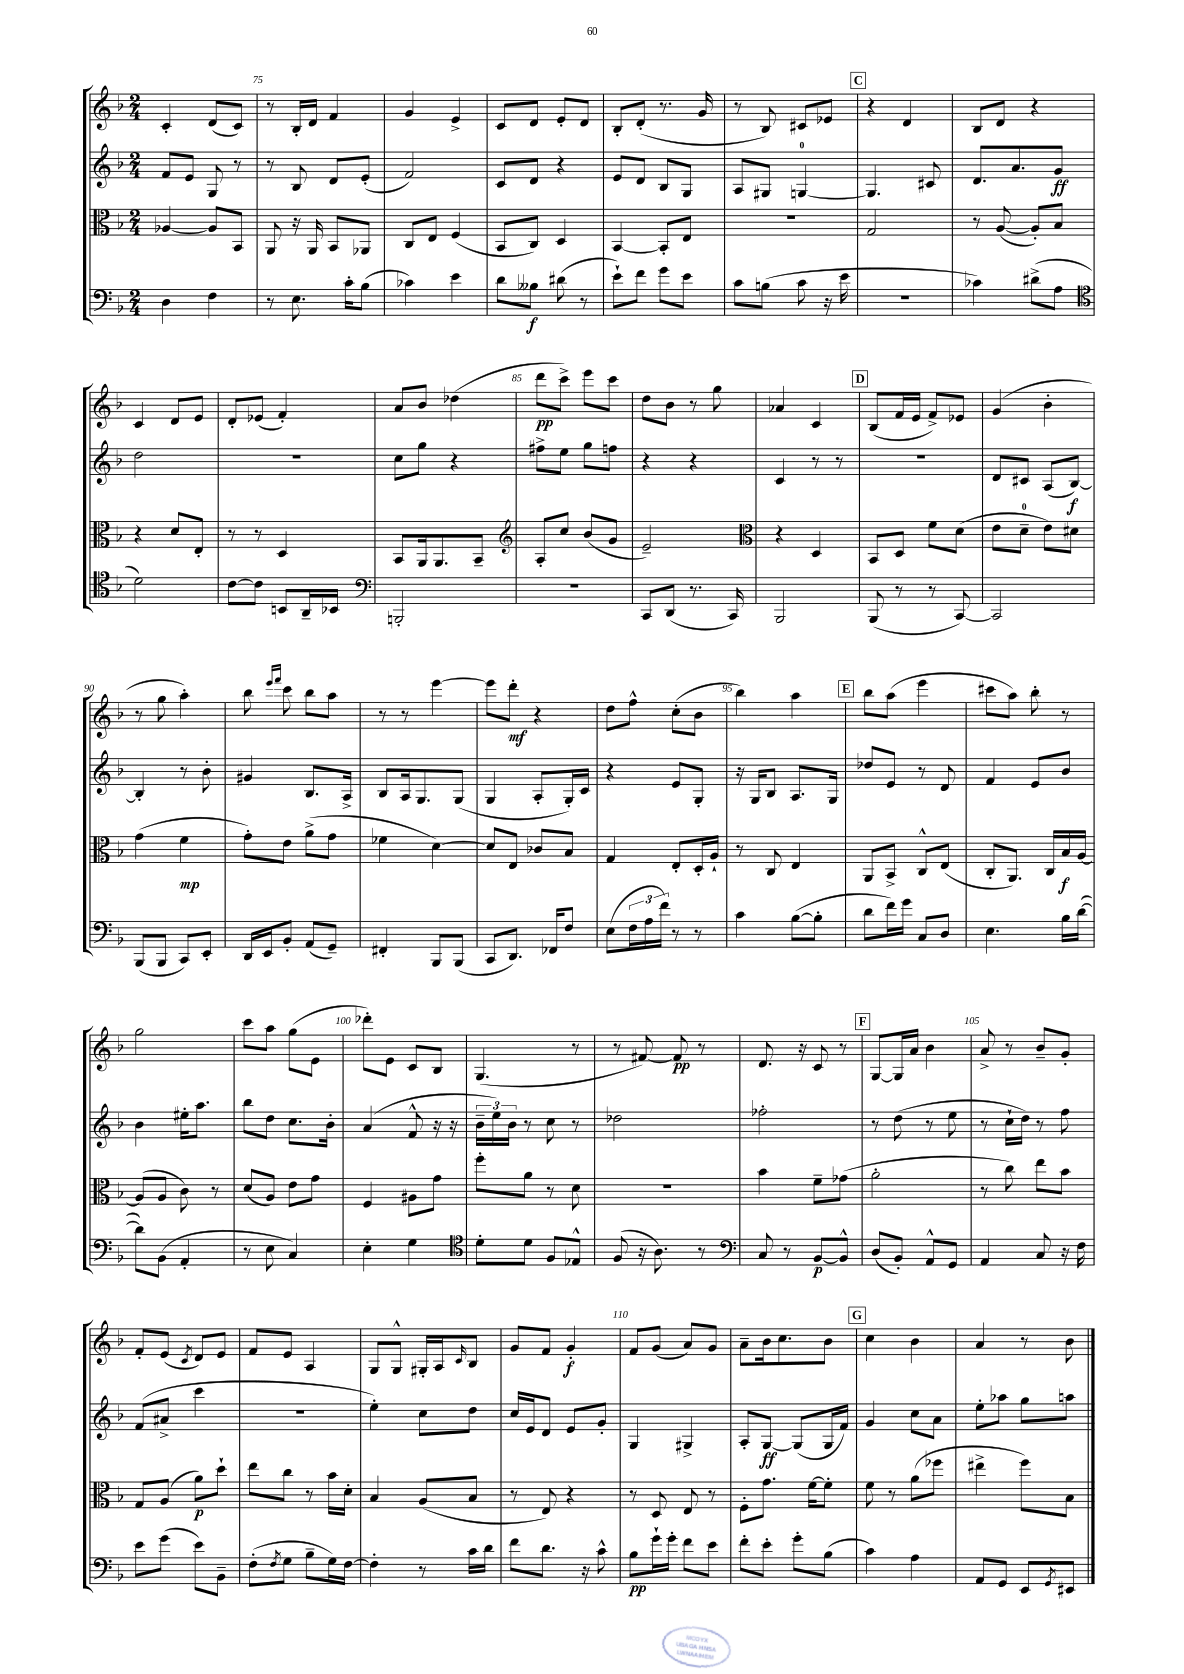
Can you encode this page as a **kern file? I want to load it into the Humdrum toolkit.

**kern	**kern	**kern	**kern
*staff4	*staff3	*staff2	*staff1
*clefF4	*clefC3	*clefG2	*clefG2
*k[b-]	*k[b-]	*k[b-]	*k[b-]
*M2/4	*M2/4	*M2/4	*M2/4
4D	[4A-	8f	4c'
.	.	8e	.
4F	8A-]	8G	(8d
.	8BB-	8r	8c)
=	=	=	=
8r	8AA	8r	8r
8.E	16r	8B-	16B-'
.	16AA	.	16d
.	8BB-	8d	4f
16c'	.	.	.
(8B-	8AA-	(8e'	.
=	=	=	=
4c-)	8C	2f)	4g
.	8E	.	.
4e	(4F	.	4e^
=	=	=	=
8d	8BB-	8c	8c
8B--	8C)	8d	8d
(8d#	4D	4r	8e'
8r	.	.	8d
=	=	=	=
8e`)	[4BB-	8e	8B-'
8f	.	8d	(8d'
8g	8BB-']	8B-	8.r
8e	8E	8G	.
.	.	.	16g
=	=	=	=
8c	2r	8A	8r
(8B	.	8G#	8B-)
8c	.	[4G	8c#
16r	.	.	8e-
16e	.	.	.
=	=	=	=
2r	2G	4.G]	4r
.	.	.	4d
.	.	8c#	.
=	=	=	=
4c-)	8r	8.d	8B-
.	([8A	.	8d
.	.	8.a	.
(8d#^	8A'])	.	4r
8A	8B-	8g	.
=	=	=	=
*clefC4	*	*	*
2d)	4r	2dd	4c
.	8d	.	8d
.	8E'	.	8e
=	=	=	=
[8c	8r	2r	8d'
8c]	8r	.	(8e-
8BB	4D	.	4f')
16AA~	.	.	.
16BB-	.	.	.
=	=	=	=
*clefF4	*	*	*
2BBB'	8BB-	8cc	8a
.	16AA	8gg	8b-
.	8.AA	.	.
.	.	4r	(4dd-
.	8BB-~	.	.
=	=	=	=
*	*clefG2	*	*
2r	8A'	8ff#^	8ddd
.	8cc	8ee	8ccc^)
.	(8b-	8gg	8eee
.	8g	8ff	8ccc
=	=	=	=
8CC	2e~)	4r	8dd
(8DD	.	.	8b-
8.r	.	4r	8r
.	.	.	8gg
16CC)	.	.	.
=	=	=	=
*	*clefC3	*	*
2BBB-	4r	4c	4a-
.	4D	8r	4c
.	.	8r	.
=	=	=	=
(8BBB-	8BB-	2r	(8B-
8r	8D	.	16f
.	.	.	16e
8r	8f	.	8f^)
[8CC)	(8d	.	8e-
=	=	=	=
2CC]	8e	8d	(4g
.	8d~	8c#	.
.	8e)	(8A	4b-'
.	8d#	[8B-)	.
=	=	=	=
(8BBB-	(4g	4B-']	8r
8BBB-	.	.	8gg
8CC)	4f	8r	4aa')
8EE'	.	8b-'	.
=	=	=	=
16DD	8g')	4g#	8bb-
16EE	.	.	.
.	.	.	16qqeee
.	.	.	16qqfff
8BB-'	8e	.	8ccc
(8AA	(8a^	8.B-	8bb-
8GG~)	8g	.	8aa
.	.	16A^	.
=	=	=	=
4FF#'	4f-	8B-	8r
.	.	16A	8r
.	.	8.G	.
8BBB-	[4d)	.	[4eee
(8BBB-	.	(8G	.
=	=	=	=
8CC	8d]	4G	8eee]
8.DD)	8E	.	8ddd'
.	8c-	8A'	4r
16FF-	.	.	.
8F	8B-	16G')	.
.	.	16c	.
=	=	=	=
(8E	4G	4r	8dd
24F	.	.	8ff^^
24A	.	.	.
24f)	.	.	.
8r	8E'	8e	(8cc'
8r	16D'	8G'	8b-
.	16A`	.	.
=	=	=	=
4c	8r	16r	4bb-)
.	.	16G	.
.	8C	8B-	.
([8B-	4E	8.A	4aa
8B-']	.	.	.
.	.	16G	.
=	=	=	=
8d	8AA	8dd-	8bb-
16f)	8BB-^	8e	(8aa
16g	.	.	.
8C	8C^^	8r	4eee
8D	(8E	8d	.
=	=	=	=
4.E	8C'	4f	8ccc#
.	8.AA)	.	8aa)
.	.	8e	8bb-'
.	16C	.	.
16B-	16B-	8b-	8r
([16d	[16A	.	.
=	=	=	=
8d])	(8A]	4b-	2gg
(8BB-	8A	.	.
4AA'	8c)	16ee#'	.
.	.	8.aa	.
.	8r	.	.
=	=	=	=
8r	(8d	8bb-	8ccc
8E	8A)	8dd	8aa
4C)	8e	8.cc	(8gg
.	8g	.	8e
.	.	16b-'	.
=	=	=	=
4E'	4F	(4a	8ddd-')
.	.	.	8e
4G	8A#	8f^^	8c
.	8g	16r	8B-
.	.	16r	.
=	=	=	=
*clefC4	*	*	*
8d'	8ff'	24b-~	(4.G
.	.	24ee)	.
.	.	24b-	.
8d	8a	8r	.
8F	8r	8cc	.
8E-^^	8d	8r	8r
=	=	=	=
(8F	2r	2dd-	8r
16r	.	.	[8f#)
8.A)	.	.	.
.	.	.	8f#]
8r	.	.	8r
=	=	=	=
*clefF4	*	*	*
8C	4b-	2ff-'	8.d
8r	.	.	.
.	.	.	16r
[8BB-	8f~	.	8c
8BB-^^]	(8g-	.	8r
=	=	=	=
(8D	2a'	8r	[8G
8BB-')	.	(8dd	16G]
.	.	.	16a
8AA^^	.	8r	4b-
8GG	.	8ee	.
=	=	=	=
4AA	8r	8r	8a^
.	8cc)	16cc`	8r
.	.	16dd)	.
8C	8ee	8r	8b-~
16r	8b-	8ff	8g'
16F	.	.	.
=	=	=	=
8e	8G	(8f	8f'
(8g	(8A	8a#^	(8e
.	.	.	8qc
8e)	8a)	4ccc	8d)
8BB-~	8dd`	.	8e
=	=	=	=
(8F'	8ee	2r	8f
8qF	.	.	.
8G	8cc	.	8e
8B-~	8r	.	4A
16G)	16b-	.	.
[16F	16d'	.	.
=	=	=	=
4F']	4B-	4ee')	8G
.	.	.	8G^^
8r	(8A	8cc	16G#'
.	.	.	16A
.	.	.	16qqc
16c	8B-	8dd	8B-
16d	.	.	.
=	=	=	=
8f	8r	16cc	8g
.	.	16e	.
8.d	8E)	8d	8f
.	4r	8e	4g'
16r	.	.	.
8c^^	.	8g'	.
=	=	=	=
8B-	8r	4G	8f
16g`	8D	.	(8g
16g'	.	.	.
8f	8E	4G#^	8a)
8e	8r	.	8g
=	=	=	=
8f'	8F'	8A'	8a~
8e'	8.g	[8G	16b-
.	.	.	8.cc
8g'	.	(8G]	.
.	[16f	.	.
(8B-	8f']	16G	8b-
.	.	16f)	.
=	=	=	=
4c)	8f	4g	4cc
.	8r	.	.
4A	(8a	8cc	4b-
.	8ff-	8a	.
=	=	=	=
8AA	4ee#^	8ee'	4a
8GG	.	8aa-	.
8EE	8ff)	8gg	8r
8qGG	.	.	.
8EE#	8B-	8aa	8b-
==	==	==	==
*-	*-	*-	*-
